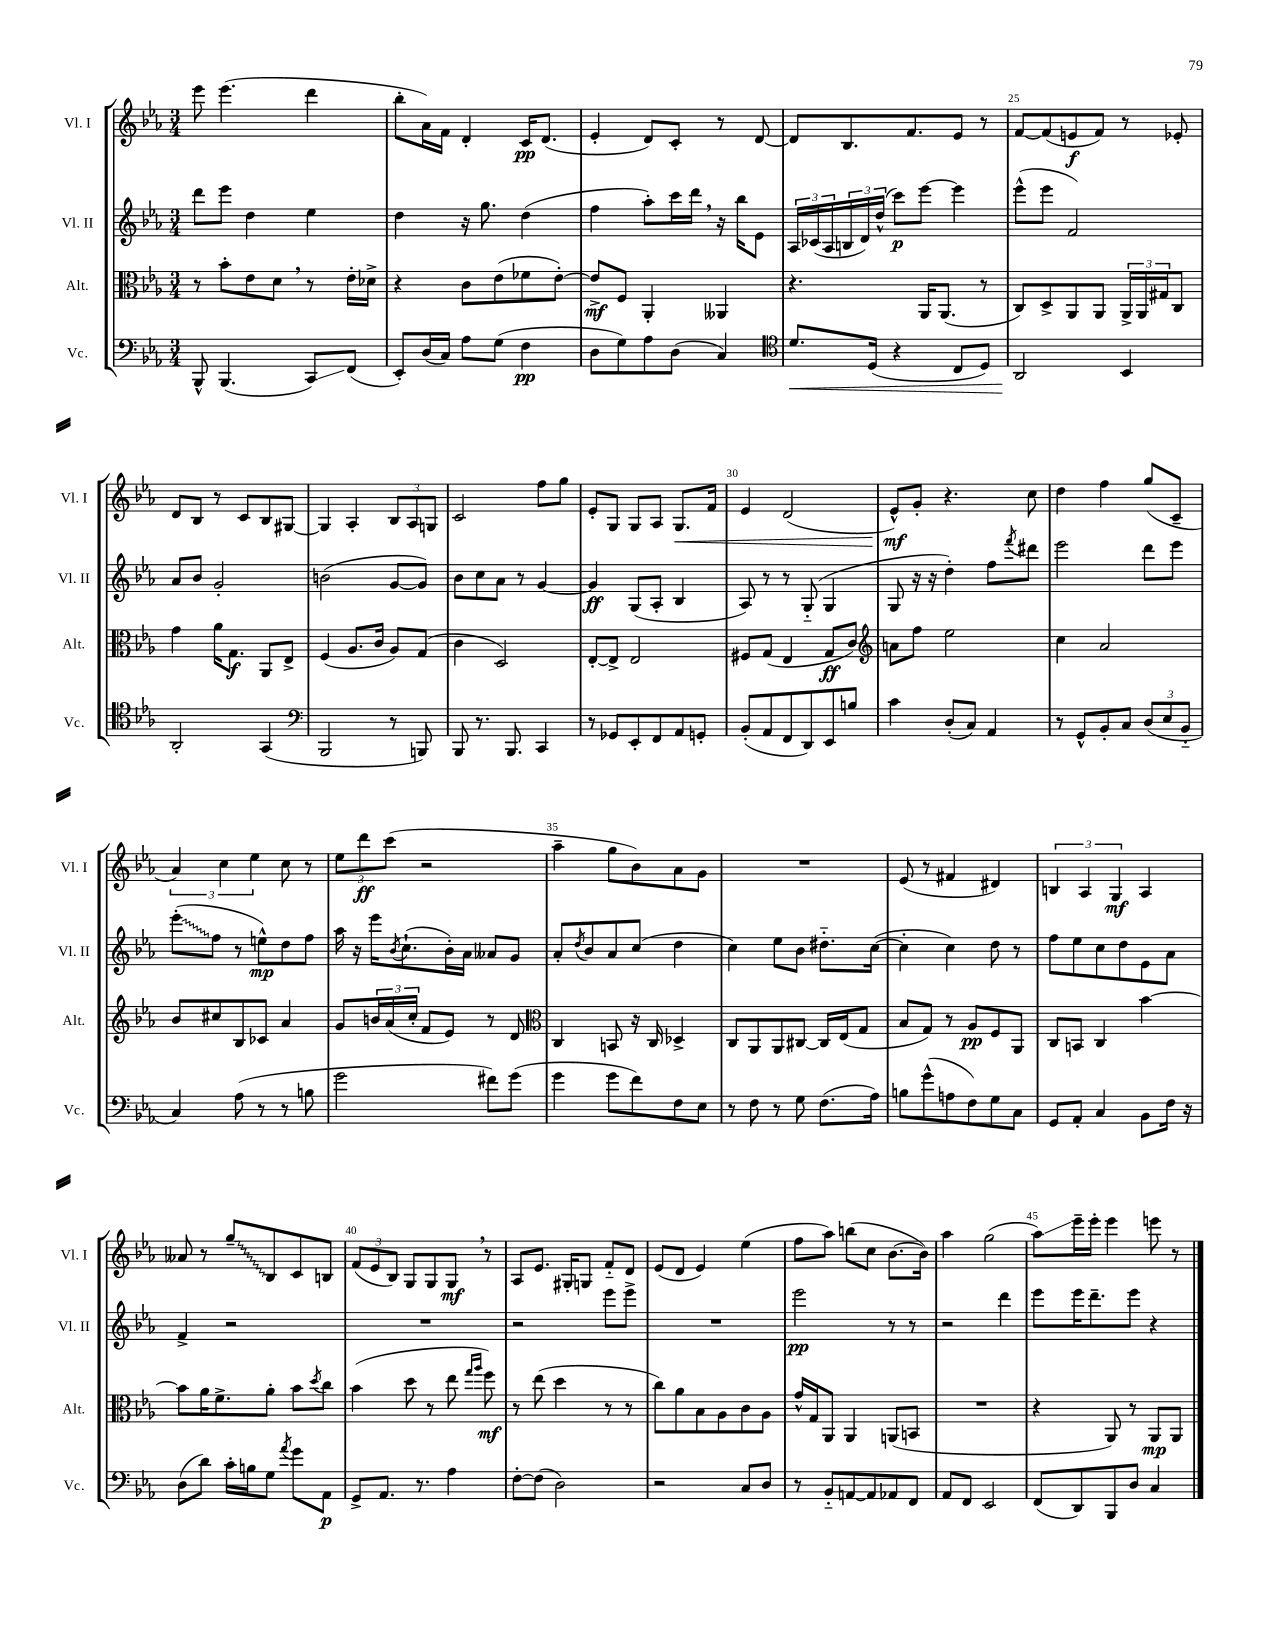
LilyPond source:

<<
\new StaffGroup <<
\new Staff = "s0" \with { instrumentName = "Vl. I" shortInstrumentName = "Vl. I" } {
    \clef treble \key ees \major \numericTimeSignature \time 3/4
    ees'''8 ees'''4.( d'''4 |
    bes''8-. aes'16) f'16 d'4-. c'16\pp d'8.( |
    ees'4-. d'8) c'8-. r8 d'8~ |
    d'8 bes8. f'8. ees'8 r8 |
    f'8~ f'8( e'8\f f'8) r8 ees'8-. |
    d'8 bes8 r8 c'8 bes8 gis8~ |
    gis4 aes4-. \tuplet 3/2 { bes8 aes8 g8 } |
    c'2 f''8 g''8 |
    ees'8-. g8 g8 aes8 g8.\< f'16 |
    ees'4 d'2( |
    ees'8-^\mf\!) g'8-. r4. c''8 |
    d''4 f''4 g''8( c'8-- |
    \tuplet 3/2 { aes'4) c''4 ees''4 } c''8 r8 |
    \tuplet 3/2 { ees''8 d'''8\ff c'''8( } r2 |
    aes''4-- g''8 bes'8) aes'8 g'8 |
    R2. |
    ees'8( r8 fis'4 dis'4) |
    \tuplet 3/2 { b4 aes4 g4\mf } aes4 |
    aeses'8 r8 \once \override Glissando.style = #'zigzag g''8--\glissando bes8 c'8 b8 |
    \tuplet 3/2 { f'8( ees'8 bes8) } g8 g8 g8\mf \breathe r8 |
    aes8 ees'8. gis16-. g8 f'8-_ d'8 |
    ees'8( d'8 ees'4) ees''4( |
    f''8 aes''8) b''8( c''8 bes'8.~ bes'16) |
    aes''4 g''2( |
    aes''8\glissando) ees'''16-- ees'''16-. ees'''4 e'''8 r8 \bar "|." |
}
\new Staff = "s1" \with { instrumentName = "Vl. II" shortInstrumentName = "Vl. II" } {
    \clef treble \key ees \major \numericTimeSignature \time 3/4
    d'''8 ees'''8 d''4 ees''4 |
    d''4 r16 g''8. d''4( |
    f''4 aes''8-.) c'''16 d'''16 \breathe r16 bes''16 ees'8 |
    \tuplet 3/2 { aes16 ces'16( aes16 } \tuplet 3/2 { b16 d'16) d''16-^( } c'''8\p) ees'''8~ ees'''4 |
    ees'''8-^( ees'''8 f'2) |
    aes'8 bes'8 g'2-. |
    b'2( g'8~ g'8) |
    bes'8 c''8 aes'8 r8 g'4~ |
    g'4\ff g8( aes8-. bes4 |
    aes8) r8 r8 g8-_( g4 |
    g8 r16 r16 d''4-.) f''8 \acciaccatura { f'''8 } dis'''8 |
    ees'''2 d'''8 ees'''8 |
    \once \override Glissando.style = #'zigzag ees'''8-.\glissando( f''8 r8 e''8-^\mp) d''8 f''8 |
    aes''16 r16 ees'''16 \acciaccatura { bes'8 } c''8.-!( bes'16-.) aes'16 aeses'8 g'8 |
    aes'8-. \acciaccatura { d''8 } bes'8 aes'8 c''8( d''4 |
    c''4) ees''8 bes'8 dis''8.-_ c''16~( |
    c''4-. c''4) d''8 r8 |
    f''8 ees''8 c''8 d''8 ees'8 aes'8 |
    f'4-> r2 |
    R2. |
    r2 ees'''8 ees'''8-> |
    R2. |
    ees'''2\pp r8 r8 |
    r2 d'''4 |
    ees'''8 ees'''16 d'''8.-- ees'''8 r4 \bar "|." |
}
\new Staff = "s2" \with { instrumentName = "Alt." shortInstrumentName = "Alt." } {
    \clef alto \key ees \major \numericTimeSignature \time 3/4
    r8 bes'8-. ees'8 d'8 \breathe r8 ees'16-. des'16-> |
    r4 c'8 ees'8( fes'8 ees'8~-.) |
    ees'8->\mf f8 aes,4-. aeses,4 |
    r4. aes,16 aes,8.( r8 |
    c8) d8-> aes,8 aes,8 \tuplet 3/2 { aes,16-> aes,16 gis16 } c8 |
    g'4 aes'16 g8.\f aes,8 ees8-> |
    f4( aes8. c'16 aes8) g8( |
    c'4 d2) |
    ees8~-. ees8-> ees2 |
    fis8 g8( ees4 g8\ff c'8) |
    \clef treble a'8 f''8 ees''2 |
    c''4 aes'2 |
    bes'8 cis''8 bes8 ces'8 aes'4 |
    g'8 \tuplet 3/2 { b'16 aes'16( c''16-. } f'8 ees'8) r8 d'8 |
    \clef alto c4 b,8 r16 c16 des4-> |
    c8 aes,8 aes,8 cis8~ cis16 ees16( g8 |
    bes8 g8) r8 aes8\pp f8 aes,8 |
    c8 b,8 c4 bes'4~ |
    bes'8 aes'16 f'8.-> aes'8-. bes'8 \acciaccatura { d''8 } c''8 |
    bes'4( d''8 r8 ees''8 \grace { g''16 aes''16 } f''8\mf) |
    r8 ees''8( d''4 r8 r8 |
    c''8) aes'8 bes8 aes8 c'8 aes8 |
    g'16-^ g16 aes,8 aes,4 a,8( b,8 |
    R2. |
    r4 aes,8) r8 aes,8\mp aes,8 \bar "|." |
}
\new Staff = "s3" \with { instrumentName = "Vc." shortInstrumentName = "Vc." } {
    \clef bass \key ees \major \numericTimeSignature \time 3/4
    bes,,8-^ bes,,4.( c,8\glissando) f,8( |
    ees,8-.) d16( c16) aes8 g8( f4\pp |
    d8 g8) aes8 d8( c4) |
    \clef tenor d'8.\< d16( r4 c8 d8) |
    aes,2\! bes,4 |
    aes,2-. g,4( |
    \clef bass bes,,2 r8 b,,8) |
    bes,,8 r8. bes,,8. c,4 |
    r8 ges,8 ees,8-. f,8 aes,8 g,8-. |
    bes,8-.( aes,8 f,8 d,8) ees,8 b8 |
    c'4 d8-.( c8) aes,4 |
    r8 g,8-^ bes,8-. c8 \tuplet 3/2 { d8( ees8 bes,8-_ } |
    c4) aes8( r8 r8 b8 |
    g'2 fis'8) g'8( |
    g'4 g'8 f'8) f8 ees8 |
    r8 f8 r8 g8 f8.( aes16) |
    b8 g'8-^( a8 f8) g8 c8 |
    g,8 aes,8-. c4 bes,8 f16 r16 |
    d8( d'8) c'16-. b16 g8 \acciaccatura { aes'8 } g'8 aes,8\p |
    g,8-> aes,8. r8. aes4 |
    f8~-. f8( d2) |
    r2 c8 d8 |
    r8 bes,8-_ a,8~ a,8 aes,8 f,8 |
    aes,8 f,8 ees,2 |
    f,8( d,8) bes,,8 d8 c4 \bar "|." |
}
>>
>>
\layout { \context { \Score currentBarNumber = #21 \override BarNumber.break-visibility = ##(#f #t #t) barNumberVisibility = #(every-nth-bar-number-visible 5) } }
